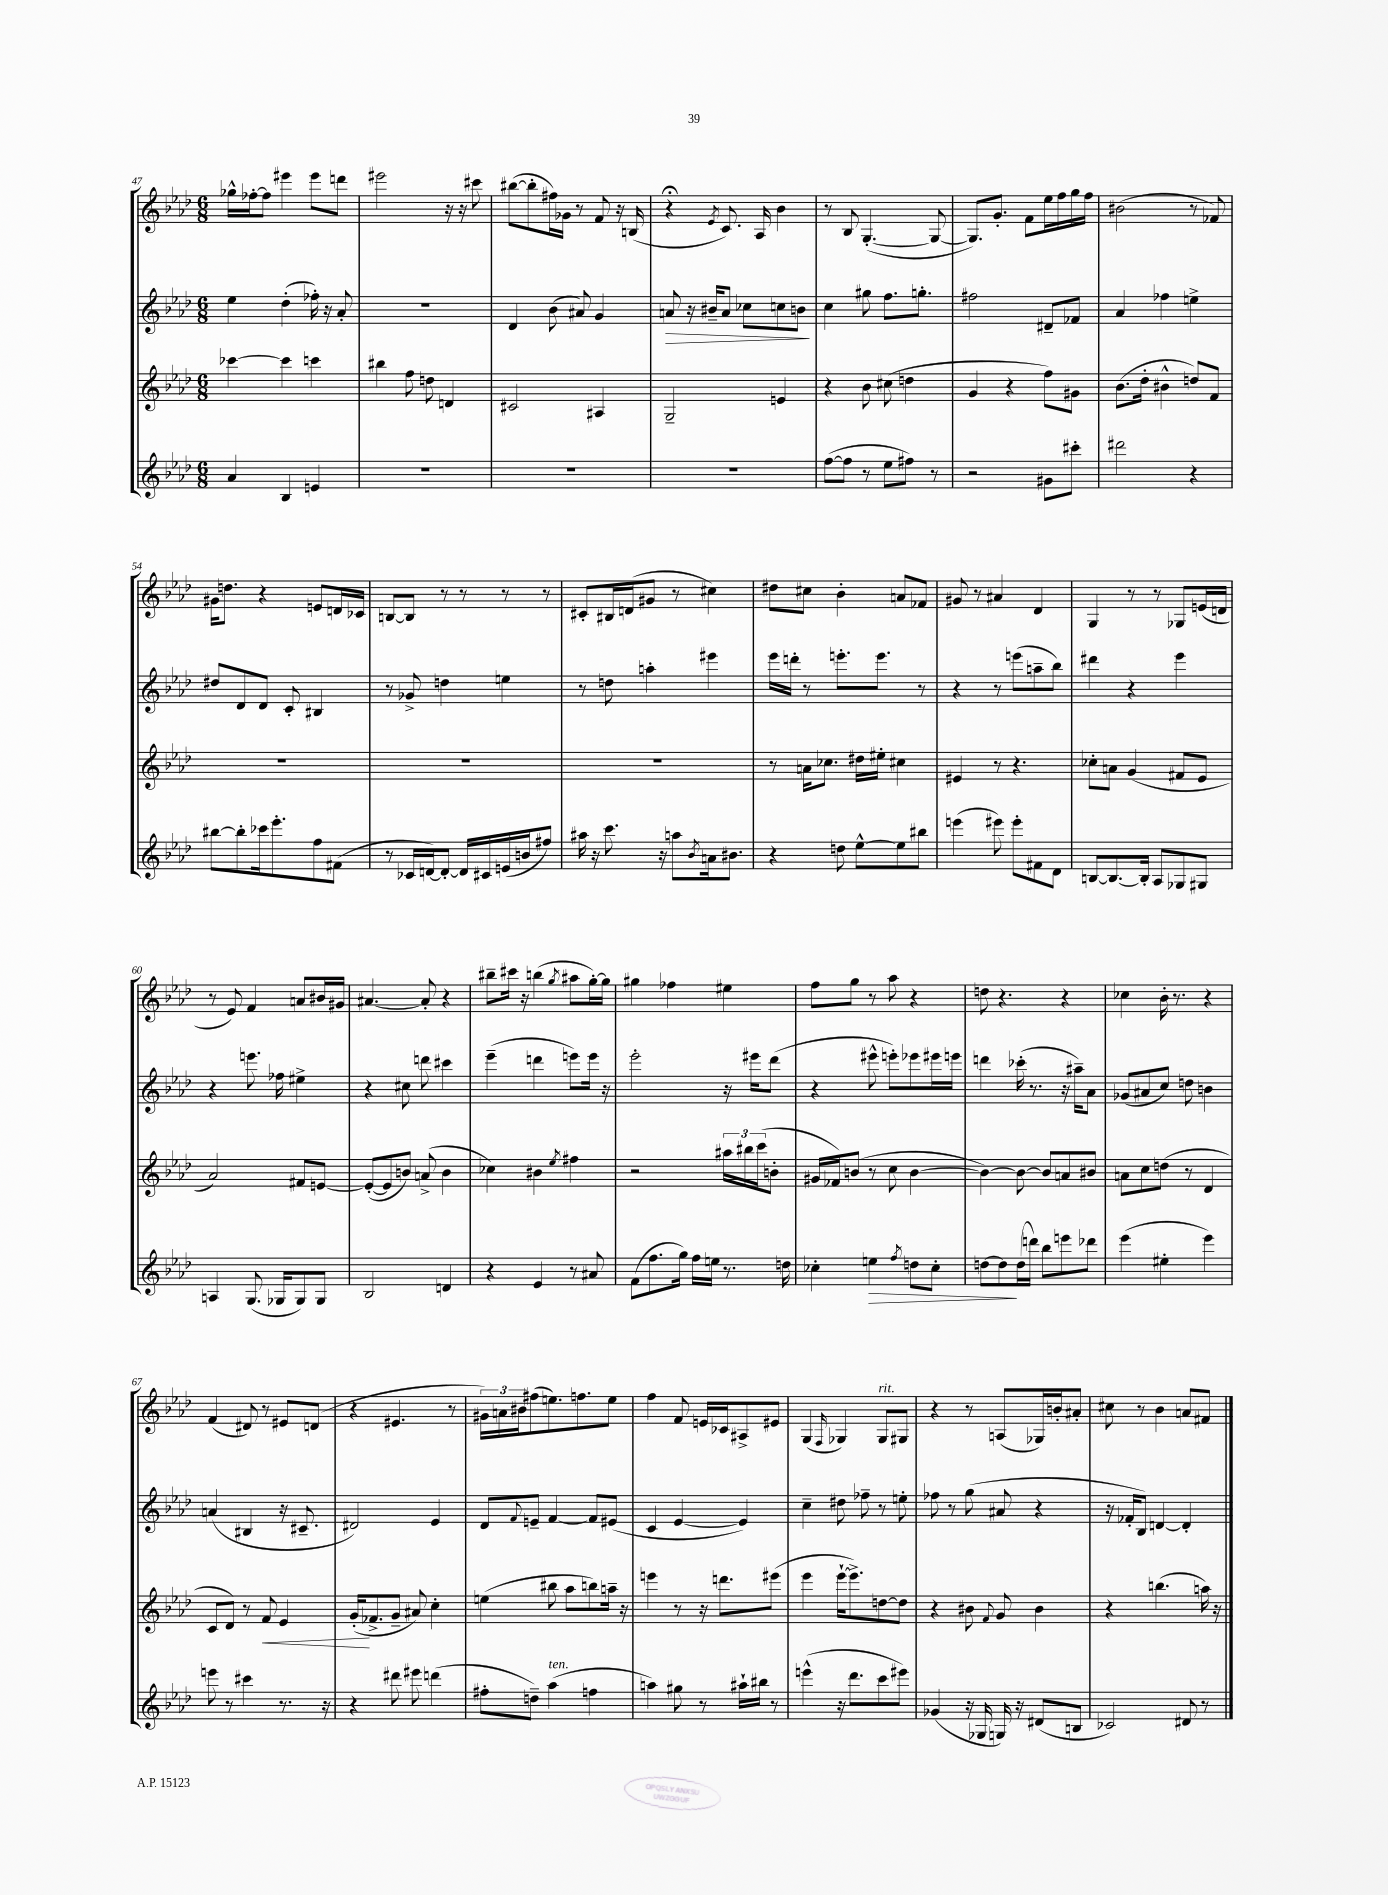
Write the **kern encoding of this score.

**kern	**dynam	**kern	**dynam	**kern	**dynam	**kern
*part4	*part4	*part3	*part3	*part2	*part2	*part1
*staff4	*staff4	*staff3	*staff3	*staff2	*staff2	*staff1
*clefG2	*	*clefG2	*	*clefG2	*	*clefG2
*k[b-e-a-d-]	*	*k[b-e-a-d-]	*	*k[b-e-a-d-]	*	*k[b-e-a-d-]
*M6/8	*	*M6/8	*	*M6/8	*	*M6/8
=47	=47	=47	=47	=47	=47	=47
4a-/	.	[4ccc-X\	.	4ee-\	.	16gg-X^^\LL
.	.	.	.	.	.	[16ff-X'\J
.	.	.	.	.	.	8ff-\J]
4B-/	.	4ccc-\]	.	(4dd-'\	.	4eee#X\
4en/	.	4cccn\	.	16ff-X'\)	.	8eee#\L
.	.	.	.	16r	.	.
.	.	.	.	8a-'/	.	8dddn\J
=48	=48	=48	=48	=48	=48	=48
2.r	.	4bb#X\	.	2.r	.	2eee#X\
.	.	8ff\	.	.	.	.
.	.	8ddn\	.	.	.	.
.	.	4dn/	.	.	.	16r
.	.	.	.	.	.	16r
.	.	.	.	.	.	8ccc#X\
=49	=49	=49	=49	=49	=49	=49
2.r	.	2c#X/	.	4d-/	.	([8bb#X\L
.	.	.	.	.	.	8bb#'\]
.	.	.	.	(8b-\	.	16ff#X\L)
.	.	.	.	.	.	16g-X\JJ
.	.	.	.	8a#X/)	.	8r
.	.	4A#X/	.	4g/	.	8f/
.	.	.	.	.	.	16r
.	.	.	.	.	.	(16Bn/
=50	=50	=50	=50	=50	=50	=50
!	!	!	!	!	!LO:HP:b	!
2.r	.	2G~/	.	8an/	>	4r;<
.	.	.	.	16r	.	.
.	.	.	.	16b#X~/KL	.	.
.	.	.	.	.	.	8qe-/
.	.	.	.	8a/J	.	8.c/)
.	.	.	.	8cc-X\L	.	.
.	.	.	.	.	.	16A-/
.	.	4en/	.	8ccn\	.	4b-\
.	.	.	.	8bn\J	.	.
.	.	.	.	.	]	.
=51	=51	=51	=51	=51	=51	=51
([8ff\L	.	4r	.	4cc\	.	8r
8ff\J]	.	.	.	.	.	8B-/
8r	.	8b-\	.	8gg#X\	.	([4.G'/
8ee-\L	.	(8cc#X\	.	8.ff\L	.	.
8ff#X\J)	.	4ddn\	.	.	.	.
.	.	.	.	8.ggn'\J	.	.
8r	.	.	.	.	.	8G/_
=52	=52	=52	=52	=52	=52	=52
2r	.	4g/	.	2ff#X\	.	8.G/L])
.	.	.	.	.	.	8.g'/J
.	.	4r	.	.	.	.
.	.	.	.	.	.	8f\L
8g#X\L	.	8ff\L)	.	8d#X~/L	.	16ee-\L
.	.	.	.	.	.	16ff\
8ccc#X'\J	.	8g#X\J	.	8f-X/J	.	16gg\
.	.	.	.	.	.	16ff\JJ
=53	=53	=53	=53	=53	=53	=53
2ddd#X\	.	(8.b-\L	.	4a-/	.	(2b#X\
.	.	16dd-'\Jk	.	.	.	.
.	.	4b#X^^\	.	4ff-X\	.	.
4r	.	8ddn/L)	.	4een^\	.	8r
.	.	8f/J	.	.	.	8f-X/)
!!LO:LB:g=z
=54	=54	=54	=54	=54	=54	=54
[8bb#X\L	.	2.r	.	8dd#X/L	.	16g#X\KL
.	.	.	.	.	.	8.ddn\J
8bb#'\]	.	.	.	8d-/	.	.
16ccc-X\k	.	.	.	8d-/J	.	4r
8.eee-'\	.	.	.	.	.	.
.	.	.	.	8c'/	.	.
8ff\	.	.	.	4B#X/	.	8en/L
(8f#X\J	.	.	.	.	.	16dn/L
.	.	.	.	.	.	16c-X/JJ
=55	=55	=55	=55	=55	=55	=55
8r	.	2.r	.	8r	.	[8Bn/L
16c-X/LL	.	.	.	8g-X^/	.	8B/J]
[16dn/J)	.	.	.	.	.	.
8d'/J_	.	.	.	4ddn\	.	8r
16d/LL]	.	.	.	.	.	8r
16c#X/	.	.	.	.	.	.
(16en/	.	.	.	4een\	.	8r
16bn/J	.	.	.	.	.	.
8ff#X/J)	.	.	.	.	.	8r
=56	=56	=56	=56	=56	=56	=56
16aa#X\	.	2.r	.	8r	.	8c#X'/L
16r	.	.	.	.	.	.
8.ccc\	.	.	.	8ddn\	.	16B#X/L
.	.	.	.	.	.	(16dn/J
.	.	.	.	4aan'\	.	8g#X/J
16r	.	.	.	.	.	.
8aan\L	.	.	.	.	.	8r
8qb-/	.	.	.	.	.	.
16an\k	.	.	.	4eee#X\	.	4cc#X\)
8.b#X\J	.	.	.	.	.	.
=57	=57	=57	=57	=57	=57	=57
4r	.	8r	.	16eee-\LL	.	8dd#X\L
.	.	.	.	16dddn'\JJ	.	.
.	.	16an\KL	.	8r	.	8cc#X\J
.	.	8.cc-X\J	.	.	.	.
8ddn\	.	.	.	8.eeen'\L	.	4b-'\
[8ee-^^\L	.	16dd#X\LL	.	.	.	.
.	.	16ee#X'\JJ	.	8.eee\J	.	.
8ee-\]	.	4cc#X\	.	.	.	8an/L
8bb#X\J	.	.	.	8r	.	8f-X/J
=58	=58	=58	=58	=58	=58	=58
(4eeen\	.	4e#X/	.	4r	.	8g#X/
.	.	.	.	.	.	8r
8eee#X\)	.	8r	.	8r	.	4a#X/
8eee#'\L	.	4.r	.	(8eeen\L	.	.
8f#X\	.	.	.	8aan~\	.	4d-/
8d-\J	.	.	.	8bb-\J)	.	.
=59	=59	=59	=59	=59	=59	=59
[8Bn/L	.	8cc-X'\L	.	4ddd#X\	.	4G/
8.B/_	.	8an\J	.	.	.	.
.	.	(4g/	.	4r	.	8r
16B'/Jk]	.	.	.	.	.	.
8A-/L	.	.	.	.	.	8r
8G-X/	.	8f#X/L	.	4eee-\	.	8G-X/L
8G#X/J	.	8e-/J	.	.	.	(16en/L
.	.	.	.	.	.	16dn/JJ
!!LO:LB:g=z
=60	=60	=60	=60	=60	=60	=60
4An/	.	2a-/)	.	4r	.	8r
.	.	.	.	.	.	8e-/)
(8.G/	.	.	.	8.eeen\	.	4f/
16G-X/KL	.	.	.	16ff-X\	.	.
8G-/)	.	8f#X/L	.	4ee#X^\	.	8an/L
8G-/J	.	[8en/J	.	.	.	16b#X/L
.	.	.	.	.	.	16g#X/JJ
=61	=61	=61	=61	=61	=61	=61
2B-/	.	(8e'/L_	.	4r	.	[4.a#X/
.	.	8e/]	.	.	.	.
.	.	8bn/J)	.	8cc#X\	.	.
.	.	(8an^/	.	8dddn\	.	8a#'/]
4dn/	.	4b\	.	4ccc#X\	.	4r
=62	=62	=62	=62	=62	=62	=62
4r	.	4cc-X\)	.	(4eee-~\	.	8bb#X~\L
.	.	.	.	.	.	16ccc#X\Jk
.	.	.	.	.	.	16r
4e-/	.	4b#X\	.	4dddn\	.	(4bbn\
.	.	8qee-/	.	.	.	8qgg/
8r	.	4ff#X\	.	8eeen\L)	.	8aa#X\L
8a#X/	.	.	.	16eee\Jk	.	[16gg'\L)
.	.	.	.	16r	.	16gg\JJ]
=63	=63	=63	=63	=63	=63	=63
(8f\L	.	2r	.	2eee-'\	.	4gg#X\
8.ff\	.	.	.	.	.	.
.	.	.	.	.	.	4ff-X\
16gg\Jk)	.	.	.	.	.	.
16ff\LL	.	.	.	.	.	.
16een\JJ	.	.	.	.	.	.
8.r	.	24aa#X\LL	.	16r	.	4ee#X\
.	.	24bb#X\	.	.	.	.
.	.	.	.	16eee#X\KL	.	.
.	.	(24ccc\J	.	.	.	.
.	.	8bn'\J	.	(8ddd-\J	.	.
16ddn\	.	.	.	.	.	.
=64	=64	=64	=64	=64	=64	=64
4cc-X'\	.	16g#X/LL	.	4r	.	8ff\L
.	.	16f-X/J)	.	.	.	.
.	.	(8bn/J	.	.	.	8gg\J
!	!LO:HP:b	!	!	!	!	!
4een\	>	8r	.	8eee#X^^\	.	8r
.	.	8cc\	.	8eeen'\L)	.	8aa-\
8qff/	.	.	.	.	.	.
8ddn\L	.	[4b\	.	8eee-X\	.	4r
8cc-'\J	.	.	.	16eee#X\L	.	.
.	.	.	.	16eeen\JJ	.	.
=65	=65	=65	=65	=65	=65	=65
[8ddn\L	.	4b\_)	.	4dddn\	.	8ddn\
8dd\]	.	.	.	.	.	4.r
(16dd\L	]	8b\_	.	(16ccc-X'\	.	.
16dddn\JJ)	.	.	.	8.r	.	.
8bb-\L	.	8b/L]	.	.	.	.
8eeen\	.	8an/	.	16r	.	4r
.	.	.	.	16aa#X~\KL)	.	.
8ddd-X\J	.	8b#X/J	.	8a-\J	.	.
=66	=66	=66	=66	=66	=66	=66
(4eee-\	.	8an\L	.	(8g-X/L	.	4cc-X\
.	.	8cc\	.	8a#X/	.	.
4ee#X'\	.	(8ddn\J	.	8cc/J)	.	16b-'\
.	.	.	.	.	.	8.r
.	.	8r	.	8ddn\	.	.
4eee-\)	.	4d-/	.	4bn\	.	4r
!!LO:LB:g=z
=67	=67	=67	=67	=67	=67	=67
8eeen\	.	8c/L	.	(4an/	.	(4f/
8r	.	8d-/J)	.	.	.	.
4ccc#X\	.	8r	.	4B#X/	.	8d#X/)
!	!	!	!LO:HP:b	!	!	!
.	.	8f/	<	.	.	8r
8.r	.	4e-/	.	16r	.	8e#X/L
.	.	.	.	8.c#X~/	.	.
.	.	.	.	.	.	(8dn/J
16r	.	.	.	.	.	.
=68	=68	=68	=68	=68	=68	=68
4r	.	(16g'/KL	.	2d#X/)	.	4r
.	.	8.f-X^/	[	.	.	.
8ddd#X\	.	8g~/J	.	.	.	4.e#X/
8eee#X\	.	8a#X/)	.	.	.	.
(4dddn\	.	4cc'\	.	4e-/	.	.
.	.	.	.	.	.	8r
=69	=69	=69	=69	=69	=69	=69
8ff#X'\L	.	(4een\	.	8d-/L	.	24g#X\LL)
.	.	.	.	.	.	24an\
.	.	.	.	.	.	24b#X\J
.	.	.	.	8qqf/	.	.
8ddn~\J)	.	.	.	8en~/J	.	(8ff#X\
!LO:TX:a:i:t=ten.	!	!	!	!	!	!
(4aa-\	.	8bb#X\	.	[4f/	.	8.een\)
.	.	8aa-\L	.	.	.	.
.	.	.	.	.	.	8.ffn\
4ffn\	.	8bbn\)	.	8f/L]	.	.
.	.	16aan~\Jk	.	(8e#X/J	.	8ee\J
.	.	16r	.	.	.	.
=70	=70	=70	=70	=70	=70	=70
4aan\)	.	4eeen\	.	4c/	.	4ff\
8gg#X\	.	8r	.	[4e-/	.	8f/
8r	.	16r	.	.	.	16en/LL
.	.	8.dddn\L	.	.	.	16c-X/J
16aa#X`\LL	.	.	.	4e-/])	.	8A#X^/
16bb#X\JJ	.	.	.	.	.	.
8r	.	(8eee#X\J	.	.	.	8e#X/J
=71	=71	=71	=71	=71	=71	=71
(4eeen^^\	.	4eee-\	.	4cc~\	.	(4G/
.	.	.	.	.	.	16qqF/
16r	.	[16eee-`\KL	.	8dd#X\	.	4G-X/)
8.ddd-\L	.	8.eee-^\])	.	.	.	.
.	.	.	.	8ff-X~\	.	.
!	!	!	!	!	!	!LO:TX:a:i:t=rit.
8ccc\	.	[8ddn\	.	8r	.	8G-/L
8eee#X\J)	.	8dd\J]	.	8een'\	.	8G#X/J
=72	=72	=72	=72	=72	=72	=72
(4g-X/	.	4r	.	8ff-X\	.	4r
.	.	.	.	8r	.	.
16r	.	8b#X\	.	(8gg\	.	8r
16G-X/	.	.	.	.	.	.
.	.	8qqf/	.	.	.	.
16Gn/)	.	8g/	.	8a#X/	.	(8An/L
16r	.	.	.	.	.	.
(8d#X/L	.	4b#\	.	4r	.	16G-X/L)
.	.	.	.	.	.	16bn'/J
8Bn/J	.	.	.	.	.	8a#X'/J
=73	=73	=73	=73	=73	=73	=73
2c-X/)	.	4r	.	16r	.	8cc#X\
.	.	.	.	16f-X'/KL	.	.
.	.	.	.	8B-/J)	.	8r
.	.	(4.bbn\	.	[4dn/	.	4b-\
8d#X/	.	.	.	4d'/]	.	8an/L
8r	.	16aan\)	.	.	.	8f#X/J
.	.	16r	.	.	.	.
==	==	==	==	==	==	==
*-	*-	*-	*-	*-	*-	*-
